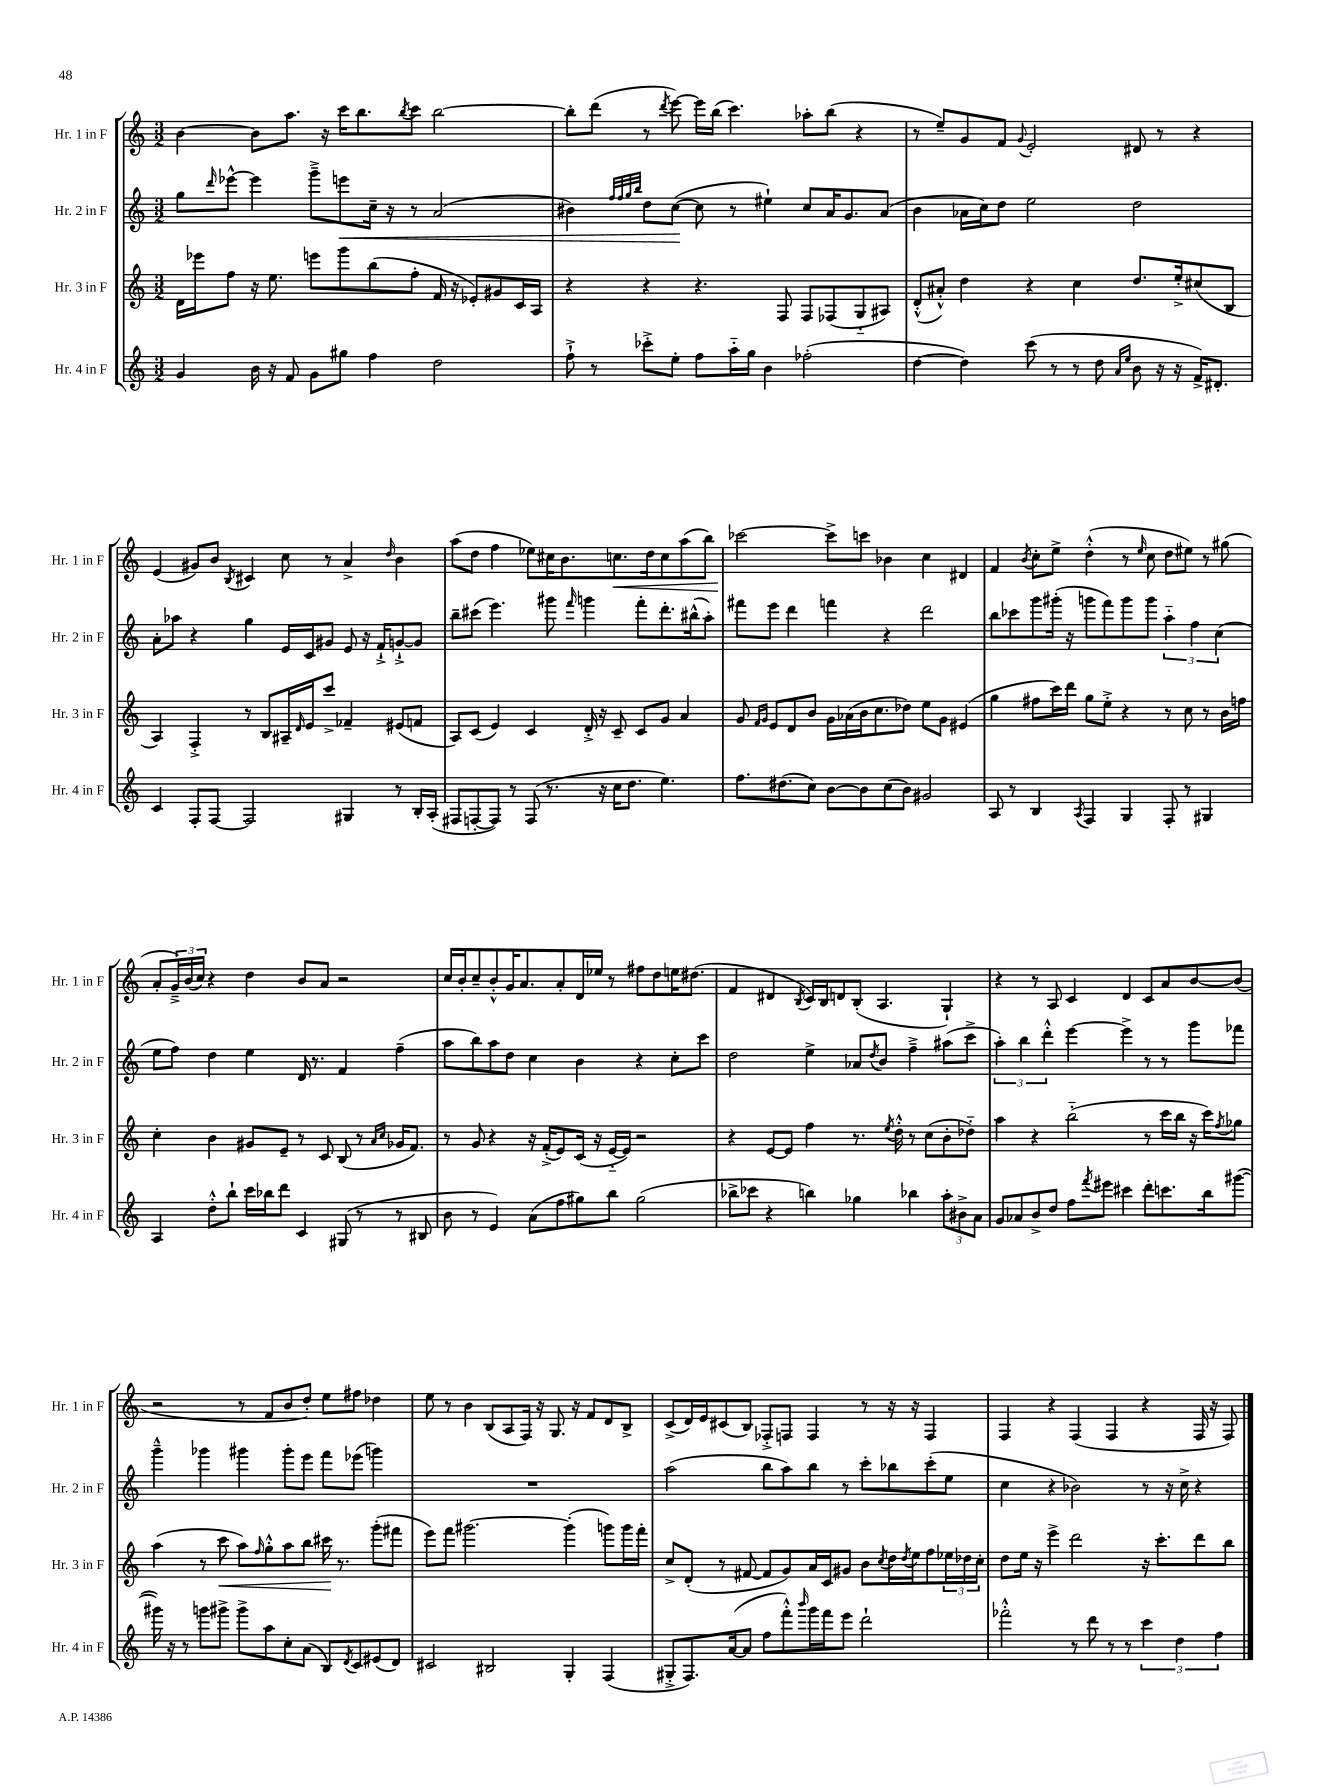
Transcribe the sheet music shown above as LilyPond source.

<<
\new StaffGroup <<
\new Staff = "s0" \with { instrumentName = "Hr. 1 in F" shortInstrumentName = "Hr. 1 in F" } {
    \clef treble \key c \major \numericTimeSignature \time 3/2
    b'4~ b'8 a''8. r16 c'''16 b''8. \acciaccatura { b''8 } c'''8 b''2~ |
    b''8-. d'''8( r8 \acciaccatura { d'''8 } e'''8~) e'''16 b''16( c'''4.) aes''8-. b''8( r4 |
    r8 e''8--) g'8 f'8 \appoggiatura { g'8 } e'2-. dis'8 r8 r4 |
    e'4( gis'8) b'8 \acciaccatura { b8 } cis'4 c''8 r8 a'4-> \grace { d''16 } b'4 |
    a''8( d''8 f''4 ees''8) cis''16 b'8. c''8.\< d''16 c''8 a''8( b''8) |
    ces'''2~\! ces'''8-> c'''8 bes'4 c''4 dis'4 |
    f'4 \acciaccatura { b'8 } c''8-. e''8-> d''4-.-^( r8 \grace { e''16 } c''8 d''8 eis''8) r8 gis''8( |
    a'8-. \tuplet 3/2 { g'16--->) b'16( c''16) } r4 d''4 b'8 a'8 r2 |
    c''16 b'16-. c''8-- b'8-.-^ g'16 a'8. a'8-. d'16 ees''16 r8 fis''8 d''8 e''16 dis''8.( |
    f'4 dis'4 \acciaccatura { b8 } c'16) b16 d'8 b8-.( a4. g4-!) |
    r4 r8 a8 c'4 d'4 c'8 a'8 b'8~ b'8( |
    r2 r8 f'8 b'8 d''8-.) e''8 fis''8 des''4 |
    e''8 r8 b'4 b8( a8 f16) r16 g8. r16 f'8 d'8 b8-> |
    c'8->( d'16) e'16 cis'8( b8) fes8-.-> f8 f4 r8 r16 r16 f4 |
    f4 r4 f4( f4 r4 f16 r16 f8) \bar "|." |
}
\new Staff = "s1" \with { instrumentName = "Hr. 2 in F" shortInstrumentName = "Hr. 2 in F" } {
    \clef treble \key c \major \numericTimeSignature \time 3/2
    g''8 \grace { d'''16 } ees'''8~-^ ees'''4 g'''8---> e'''8\< c''16-- r16 r8 a'2( |
    bis'4) \grace { f''32 f''32 g''32 b''32 } d''8 c''8~\!( c''8 r8 eis''4-!) c''8 a'16 g'8. a'8( |
    b'4 aes'16 c''16) d''8 e''2 d''2 |
    a'8-. aes''8 r4 g''4 e'16 c'16 gis'8 e'8 r16 f'16-!-> g'8~-!-> g'8 |
    b''8-- cis'''8( e'''4.) gis'''8 \grace { f'''16 } g'''4 f'''8-. d'''8.-. bis''16-^( a''8-.) |
    fis'''8 e'''8 d'''4 f'''4 r4 d'''2 |
    b''8 ces'''8 g'''8 gis'''16-.( r16 g'''8 f'''8) g'''8 g'''8 \tuplet 3/2 { a''4-_ f''4 c''4( } |
    e''8 f''8) d''4 e''4 d'16 r8. f'4 f''4--( |
    a''8 b''8) a''8 d''8 c''4 b'4 r4 c''8-. c'''8 |
    d''2 e''4-> aes'8 \acciaccatura { d''8 } b'8 f''4---> ais''8( c'''8-> |
    \tuplet 3/2 { a''4-.) b''4 d'''4-.-^ } e'''4~ e'''4-> r8 r8 g'''8 fes'''8 |
    g'''4---^ ges'''4 gis'''4 gis'''8-. e'''8 f'''8 ees'''8( g'''4) |
    R1. |
    a''2( b''8 a''8) b''8 r8 c'''8-. bes''8 c'''8-.( e''8 |
    c''4 r4 bes'2) r8 r16 c''16-> r4 \bar "|." |
}
\new Staff = "s2" \with { instrumentName = "Hr. 3 in F" shortInstrumentName = "Hr. 3 in F" } {
    \clef treble \key c \major \numericTimeSignature \time 3/2
    d'16 ees'''16 f''8 r16 e''8. e'''8 g'''8 b''8( f''8-. f'16 r16 ees'8-.) gis'8 c'16 a16 |
    r4 r4 r4. f8 f8 fes8( g8-_ ais8) |
    d'8-.-^( ais'8-.-^) d''4 r4 c''4 d''8. e''16-.-> cis''8( b8 |
    a4) f4-.-> r8 b8 ais16-- \grace { d'16 } e'16 c'''8-> fes'4-- eis'8( f'8 |
    a8) c'8( e'4) c'4 d'16-.-> r16 c'8-- c'8 g'8 a'4 |
    g'8 \grace { f'16 g'16 } e'8 d'8 b'8 g'16 aes'16( b'16 c''8. des''8) e''8 g'8 eis'4( |
    g''4 fis''8 c'''16) d'''16 g''8 e''8-.-> r4 r8 c''8 r8 b'16 f''16 |
    c''4-. b'4 gis'8 e'8-- r8 c'8 b8( r8 \grace { a'16 c''16 } ges'16 f'8.) |
    r8 g'8 r4 r16 f'16-.->( e'8) c'16( r16 e'16~-_ e'16) r2 |
    r4 e'8~ e'8 f''4 r8. \acciaccatura { e''8 } d''16-.-^ r8 c''8( b'8-. des''8-_) |
    a''4 r4 b''2-_( r8 c'''16 b''16 r16 c'''16) \acciaccatura { f''8 } ges''8 |
    a''4( r8 c'''8\< a''8) \grace { f''16 } g''8-.-^ a''8 b''8 cis'''16\! r8. g'''8-.( fis'''8 |
    e'''8) f'''8 gis'''2.~ gis'''4-.( g'''8) g'''16 f'''16-. |
    c''8-> d'8-.( r8 fis'8~ fis'8 g'8) a'16 c'16 gis'8 b'8 \acciaccatura { c''8 } d''16 \acciaccatura { d''8 } e''16 f''8 \tuplet 3/2 { ees''16 des''16 c''16-. } |
    d''8 e''16 r16 e'''4-> d'''2 r16 c'''8.-. d'''8 b''8 \bar "|." |
}
\new Staff = "s3" \with { instrumentName = "Hr. 4 in F" shortInstrumentName = "Hr. 4 in F" } {
    \clef treble \key c \major \numericTimeSignature \time 3/2
    g'4 b'16 r16 f'8 g'8 gis''8 f''4 d''2 |
    f''8-!-> r8 ces'''8-.-> e''8-. f''8 a''16-_ g''16 b'4 fes''2-.( |
    d''4~ d''4) c'''8( r8 r8 d''8 \grace { a'16 e''16 } b'8 r16 r16 f'16->) dis'8.-. |
    c'4 f8-. f8~ f2 gis4 r8 b16-. a16-.( |
    fis8 f8~-. f8) r8 f8( r8. r16 c''16 d''8. e''4.) |
    f''8. dis''8.( c''8) b'8~ b'8 c''8( b'8) gis'2 |
    a8 r8 b4 \acciaccatura { a8 } f4 g4 f8-. r8 gis4 |
    a4 d''8-.-^ b''8-! c'''16 bes''16 d'''8 c'4 gis8( r8 r8 bis8 |
    b'8 r8 e'4) a'8( f''8 gis''8) b''8 gis''2( |
    bes''8-> ces'''8 r4 b''4) ges''4 bes''4 \tuplet 3/2 { a''8-. bis'8-> a'8 } |
    g'8 aes'8 b'8-> d''8 f''8 \acciaccatura { f'''8 } eis'''8 cis'''4 d'''8-. c'''8. b''16 gis'''8~( |
    gis'''16) r16 r8 g'''8 gis'''8-> gis'''8-> a''8 c''8-. a'8( b8) \acciaccatura { d'8 } c'8 eis'8( d'8) |
    cis'2 bis2 g4-. f4( |
    gis8-.-> f8.) a'16~( a'8 f''8 f'''8-.-^) \grace { b'''16 } g'''16 f'''16 e'''8 d'''2-! |
    fes'''2-.-^ r8 d'''8 r8 r8 \tuplet 3/2 { c'''4 d''4 f''4 } \bar "|." |
}
>>
>>
\layout { \context { \Score \remove "Bar_number_engraver" } }
